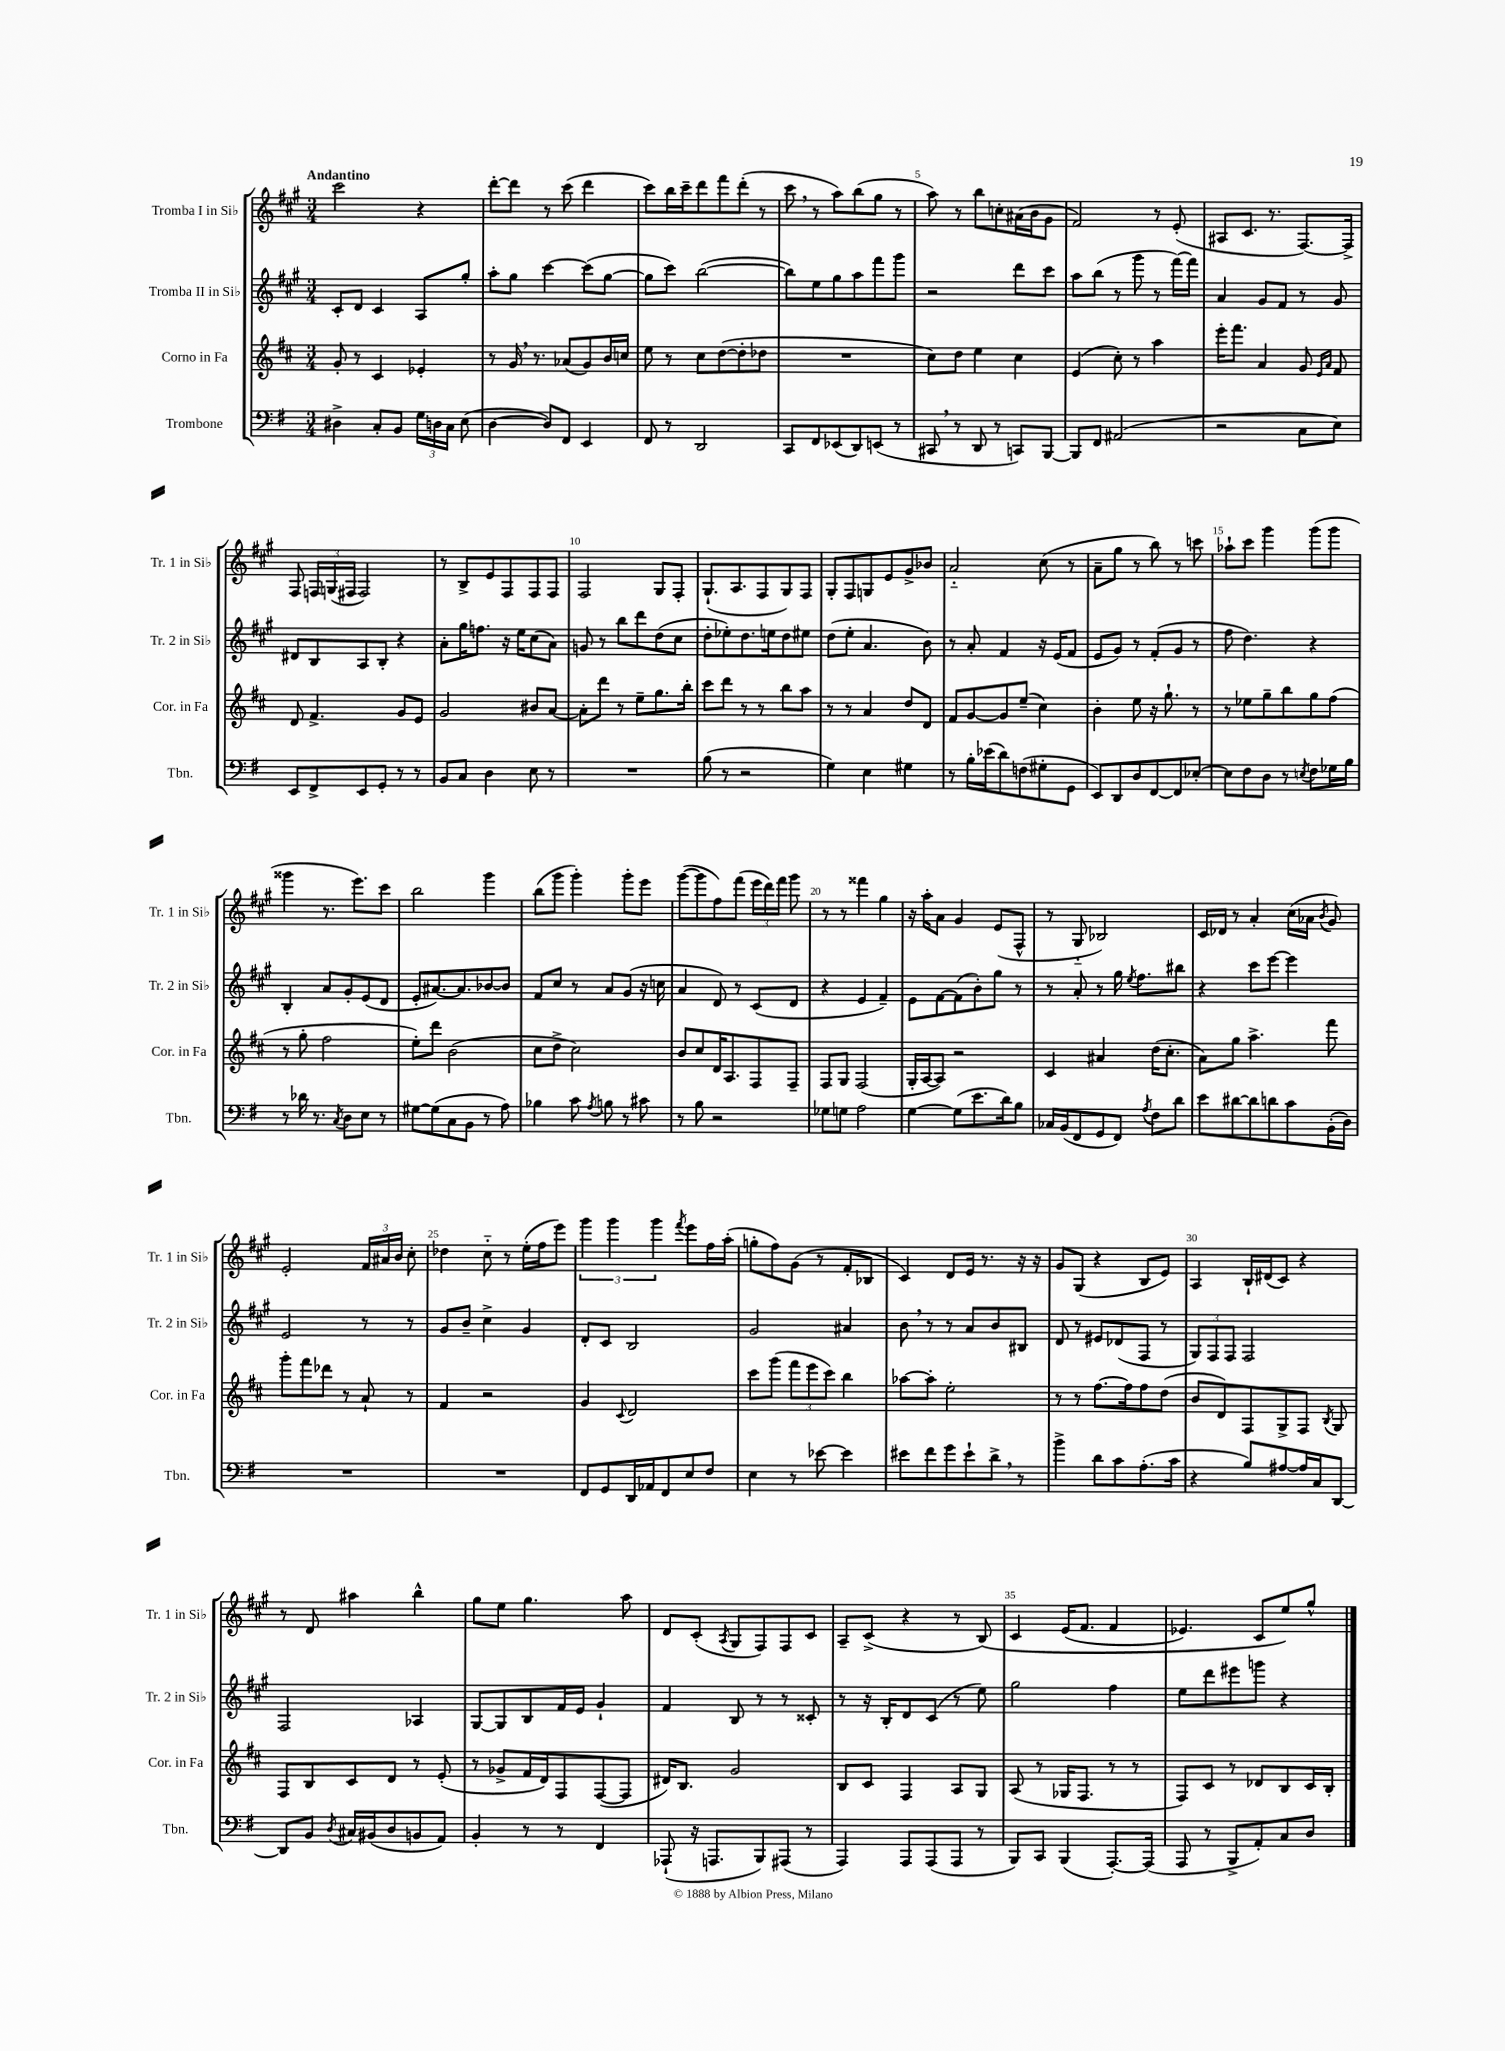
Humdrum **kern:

**kern	**kern	**kern	**kern
*part4	*part3	*part2	*part1
*staff4	*staff3	*staff2	*staff1
*I"Trombone	*I"Corno in Fa	*I"Tromba II in Si♭	*I"Tromba I in Si♭
*I'Tbn.	*I'Cor. in Fa	*I'Tr. 2 in Si♭	*I'Tr. 1 in Si♭
*clefF4	*clefG2	*clefG2	*clefG2
*k[f#]	*k[f#c#]	*k[f#c#g#]	*k[f#c#g#]
*M3/4	*M3/4	*M3/4	*M3/4
=1	=1	=1	=1
!	!	!	!LO:TX:a:B:t=Andantino
4D#X^\	8g'/	8c#'/L	2ccc#\
.	8r	8d/J	.
8C'/L	4c#/	4c#/	.
8BB/J	.	.	.
24G\LL	4e-X'/	8A/L	4r
24Dn\	.	.	.
24C\JJ	.	.	.
(8E\	.	8gg#'/J	.
=2	=2	=2	=2
[4D\	8r	8aa'\L	[8ddd'\L
.	16g,/	8gg#\J	8ddd\J]
.	8.r	.	.
8D/L])	.	[4ccc#\	8r
8FF#/J	(8a-X/L	.	(8ccc#\
4EE/	8g/)	(8ccc#\L]	4ddd\
.	16b/L	[8gg#\J	.
.	16ccn/JJ	.	.
=3	=3	=3	=3
8FF#/	8ee\	8gg#\L]	8ccc#\L)
8r	8r	8ccc#\J)	16bb\L
.	.	.	16ccc#~\J
2DD/	8cc#\L	([2bb\	8ddd\
.	([8dd\	.	8fff#\
.	8dd'\]	.	(8ddd'\J
.	8dd-X\J	.	8r
=4	=4	=4	=4
8CC/L	2.r	8bb\L])	8ccc#,\
8FF#/	.	8ee\	8r
(8EE-X/	.	8gg#\	8aa\L)
8DD/)	.	8aa\	(8bb\
(8EEn/J	.	8fff#\	8gg#\J
8r	.	8ggg#\J	8r
=5	=5	=5	=5
8CC#X,/	8cc#\L)	2r	8aa\)
8r	8dd\J	.	8r
8DD/	4ee\	.	8bb\L
8r	.	.	8ccn'\
8CCn/L)	4cc#\	8ddd\L	(16a#X\L
.	.	.	16b\J
[8BBB/J	.	8ccc#\J	8g#\J
=6	=6	=6	=6
8BBB/L]	(4e/	8aa\L	2f#/)
8FF#/J	.	(8bb\J	.
(2AA#X/	8cc#'\)	8r	.
.	8r	8ggg#\	.
.	4aa\	8r	8r
.	.	[16fff#\LL)	(8e'/
.	.	16fff#\JJ]	.
=7	=7	=7	=7
2r	16eee'\KL	4a/	8A#X/L
.	8.fff#\J	.	.
.	.	.	8.c#/J
.	4a/	8g#/L	.
.	.	.	8.r
.	.	8f#/J	.
8C\L	8g/	8r	[8.F#/L)
.	16qqe/LL	.	.
.	16qqa/JJ	.	.
8E\J)	8f#/	8g#/	.
.	.	.	16F#^/Jk]
!!LO:LB:g=z
=8	=8	=8	=8
8EE/L	8d/	8d#X/L	8F#/
8FF#^/	4.f#^/	8B/	24Fn/LL
.	.	.	(24Gn/
.	.	.	24F#X/JJ
8EE/	.	8A/	2F#/)
8GG'/J	.	8B'/J	.
8r	8g/L	4r	.
8r	8e/J	.	.
=9	=9	=9	=9
8BB/L	2g/	8a'\L	8r
8C/J	.	16gg#\K	8B^/L
.	.	8.ffn\J	.
4D\	.	.	8e/
.	.	16r	8F#/
.	.	16ee\KL	.
8E\	8b#X/L	(8cc#\	8F#/
8r	[8a/J	8a\J)	8F#/J
=10	=10	=10	=10
2.r	8a'\L]	8gn/	2F#/
.	8ddd\J	8r	.
.	8r	8bb\L	.
.	8ee~\L	8ddd\	.
.	8.gg\	(8dd\	8G#/L
.	.	8cc#\J	8F#'/J
.	16bb'\Jk	.	.
=11	=11	=11	=11
(8B\	8ccc#\L	8dd'\L	(8.G#`/L
8r	8ddd\J	8ee-X'\)	.
.	.	.	8.A/
2r	8r	8.dd\	.
.	8r	.	8F#/
.	.	16een\k	.
.	8bb\L	8dd\	8G#/)
.	8aa\J	8ee#X\J	8F#/J
=12	=12	=12	=12
4G\)	8r	(8dd\L	8G#'/L
.	8r	8ee'\J	8F#/
4E\	4a/	4.a/	8Gn/
.	.	.	8e/
4G#X\	8dd/L	.	8g#^/
.	8d/J	8b\)	8b-X/J
=13	=13	=13	=13
8r	8f#/L	8r	2a/
16B'\LL	[8g/	8a'/	.
(16e-X\J	.	.	.
8d\)	8g/]	4f#/	.
(8Fn\	(8ee~/J	.	.
8G#X'\	4cc#\)	16r	(8cc#\
.	.	(16e/KL	.
8GG\J	.	8f#/J	8r
=14	=14	=14	=14
8EE/L)	4b'\	8e/L	8a~\L
8DD/	.	8g#/J)	8gg#\J
8D/	8ee\	8r	8r
[8FF#/	16r	(8f#'/L	8bb\)
.	8.gg`\	.	.
8FF#/]	.	8g#/J	8r
[8E-X'/J	8r	8r	8cccn\
=15	=15	=15	=15
8E-\L]	8r	8ff#\	8aa-X`\L
8F#\	8ee-X\L	4.dd\)	8ccc#\J
8D\J	8gg~\	.	4ggg#\
8r	8bb\	.	.
8qEn/	.	.	.
8F#\L	8gg\	4r	(8ggg#\L
16G-X\L	(8ff#\J	.	8ggg#\J
16B\JJ	.	.	.
!!LO:LB:g=z
=16	=16	=16	=16
8r	8r	4B'/	4ggg##X\
16d-X\	8gg'\	.	.
8.r	.	.	.
.	2ff#\	8a/L	8.r
8qC/	.	.	.
8D\L	.	8g#'/	.
.	.	.	8.eee\L)
8E\J	.	(8e/	.
8r	.	8d/J	8ccc#\J
=17	=17	=17	=17
[8G#X\L	8ee'\L)	8e'/L	2bb\
(8G#\]	8ddd\J	[8.a#X/)	.
8C\	(2b\	.	.
.	.	8.a#/]	.
8BB\J	.	.	.
8r	.	[8b-X/	4ggg#\
8A\)	.	8b-/J]	.
=18	=18	=18	=18
4B-X\	8cc#\L	8f#/L	(8bb\L
.	8dd^\J	8cc#/J	8ggg#\J
8c\	2cc#\)	8r	4ggg#'\)
8qA/	.	.	.
8Bn\	.	8a/L	.
8r	.	(8g#/J	8ggg#'\L
8c#X\	.	16r	8eee\J
.	.	16ccn\	.
=19	=19	=19	=19
8r	8b/L	4a/	([8ggg#\L
8B\	8cc#/	.	8ggg#\]
2r	16d/K	8d/)	8ff#\)
.	8.A/	.	.
.	.	8r	(8fff#\J
.	8F#/	(8c#/L	24eee\LL
.	.	.	24ddd\)
.	.	.	24fff#\JJ
.	8F#~/J	8d/J	8ggg#\
=20	=20	=20	=20
8G-X\L	8F#/L	4r	8r
8Gn\J	8G/J	.	8r
2A\	(2F#/	4e/	4fff##X\
.	.	4f#~/)	4gg#\
=21	=21	=21	=21
[4G\	16G'/LL	8e\L	16r
.	[16A/J	.	16aa'\KL
.	8A/J])	[8f#\	8a\J
(8G\L]	2r	(8f#\]	4g#/
8.e\	.	8b'\)	.
.	.	8gg#\J	(8e/L
16d\k)	.	.	.
8B\J	.	8r	8F#^^/J
=22	=22	=22	=22
16C-X/LL	4c#/	8r	8r
(16BB/J	.	.	.
8FF#/	.	8a'/	8G#/
8GG/	4a#X/	8r	2B-X/)
8FF#/J)	.	16gg#\	.
.	.	8qee/	.
.	.	8.ff#\L	.
8qA/	.	.	.
8F#\L	(16dd\KL	.	.
.	8.cc#'\J	.	.
8d\J	.	8bb#X\J	.
=23	=23	=23	=23
8e\L	8a\L)	4r	16c#/LL
.	.	.	16d-X/JJ
[8d#X\	8gg\J	.	8r
8d#\]	4.aa^\	8ccc#\L	4a'/
8dn\	.	[8eee\J	.
8c\	.	4eee\]	(16cc#\LL
.	.	.	16a-X\JJ
.	.	.	8qb/
(16BB'\L	8fff#\	.	8g#/)
16D\JJ)	.	.	.
!!LO:LB:g=z
=24	=24	=24	=24
2.r	8ggg'\L	2e/	2e'/
.	8fff#\	.	.
.	8ddd-X\J	.	.
.	8r	.	.
.	8a`/	8r	24f#/LL
.	.	.	24a#X/
.	.	.	24b/JJ
.	8r	8r	8cc#'\
=25	=25	=25	=25
2.r	4f#/	8g#/L	4dd-X\
.	.	8b~/J	.
.	2r	4cc#^\	8cc#\
.	.	.	8r
.	.	4g#/	(16ee'\LL
.	.	.	16ff#\J
.	.	.	8eee\J)
=26	=26	=26	=26
8FF#/L	4g/	8d'/L	6ggg#\
8GG/	.	8c#/J	.
.	.	.	6ggg#\
.	8qqc#/	.	.
16DD/L	2d/	2B/	.
16AA-X/J	.	.	.
.	.	.	6ggg#\
8FF#/	.	.	.
.	.	.	8qfff#/
8E/	.	.	8eee\L
8F#/J	.	.	16ff#\L
.	.	.	(16aa'\JJ
=27	=27	=27	=27
4E\	8ccc#\L	2g#/	8ggn'\L
.	(8ggg\J	.	8ff#\)
8r	12fff#\L	.	(8g#\J
.	12eee\	.	.
[8e-X\	.	.	8r
.	12ccc#\J)	.	.
4e-\]	4bb\	4a#X/	8f#'/L
.	.	.	8B-X/J
=28	=28	=28	=28
8e#X\L	[8aa-X\L	8b,\	4c#/)
8f#\	8aa-'\J]	8r	.
8g\	2ee'\	8r	8d/L
8e#`\	.	8a/L	16e/Jk
.	.	.	8.r
8d^,\J	.	8b/	.
8r	.	8B#X/J	16r
.	.	.	16r
=29	=29	=29	=29
4b^\	8r	8d/	8g#/L
.	8r	8r	(8G#/J
8d\L	[8.ff#\L	8e#X/L	4r
8c\	.	(8d-X/	.
.	16ff#\k]	.	.
(8.A'\	8ff#\	8F#/J	8B/L
.	(8dd\J	8r	8e/J)
16c\Jk	.	.	.
=30	=30	=30	=30
4r	8b/L	12G#/L)	4A/
.	.	12F#/	.
.	8d/)	.	.
.	.	12F#/J	.
8B/L)	8F#/	2F#/	16B`/LL
.	.	.	(16d#X/J
[8A#X/	8G^/	.	8c#/J)
16A#/L]	8F#/J	.	4r
16C/J	.	.	.
.	8qB/	.	.
[8DD/J	8G/	.	.
!!LO:LB:g=z
=31	=31	=31	=31
8DD/L]	8F#/L	2F#/	8r
8BB/J	8B/	.	8d/
8qD/	.	.	.
16C#X/LL	8c#/	.	4aa#X\
(16BB#X/J	.	.	.
8D/	8d/J	.	.
8BBn/	8r	4A-X/	4bb^^\
8AA/J)	(8e'/	.	.
=32	=32	=32	=32
4BB'/	8r	[8G#/L	8gg#\L
.	8g-X^/L	8G#/]	8ee\J
8r	16f#/L	8B/	4.gg#\
.	16d/J)	.	.
8r	8F#/	16f#/L	.
.	.	16e/JJ	.
4FF#/	([8F#/	4g#`/	.
.	8F#/J]	.	8aa\
=33	=33	=33	=33
(8AAA-X`/	16d#X/KL)	4f#/	8d/L
.	8.B/J	.	.
16r	.	.	(8c#'/J
8.AAAn/L	.	.	.
.	.	.	8qA/
.	2g/	8B/	8G#/L
8BBB/)	.	8r	8F#/)
(8AAA#X/J	.	8r	8F#/
8r	.	8c##X'/	8c#/J
=34	=34	=34	=34
4AAA/)	8B/L	8r	8A~/L
.	8c#/J	16r	(8c#^/J
.	.	16B'/KL	.
8AAA/L	4F#/	8d/	4r
(8AAA/	.	(8c#/J	.
8AAA/J	8A/L	8r	8r
8r	8G/J	8ee\)	(8B/)
=35	=35	=35	=35
8BBB/L)	(8A/	2gg#\	4c#/
8CC/J	8r	.	.
(4BBB/	16G-X/KL	.	(16e/KL
.	8.F#/J	.	8.f#/J
[8.AAA'/L)	8r	4ff#\	4f#/
.	8r	.	.
(16AAA/Jk]	.	.	.
=36	=36	=36	=36
8AAA/	8F#/L)	8ee\L	4.e-X/)
8r	8c#/J	8ddd\	.
8BBB^/L	8r	8eee#X\	.
8AA'/)	8d-X/L	8gggn\J	8c#/L
8C/	8B/	4r	8ee/)
8D/J	16c#/L	.	8gg#^^/J
.	16B'/JJ	.	.
==	==	==	==
*-	*-	*-	*-
